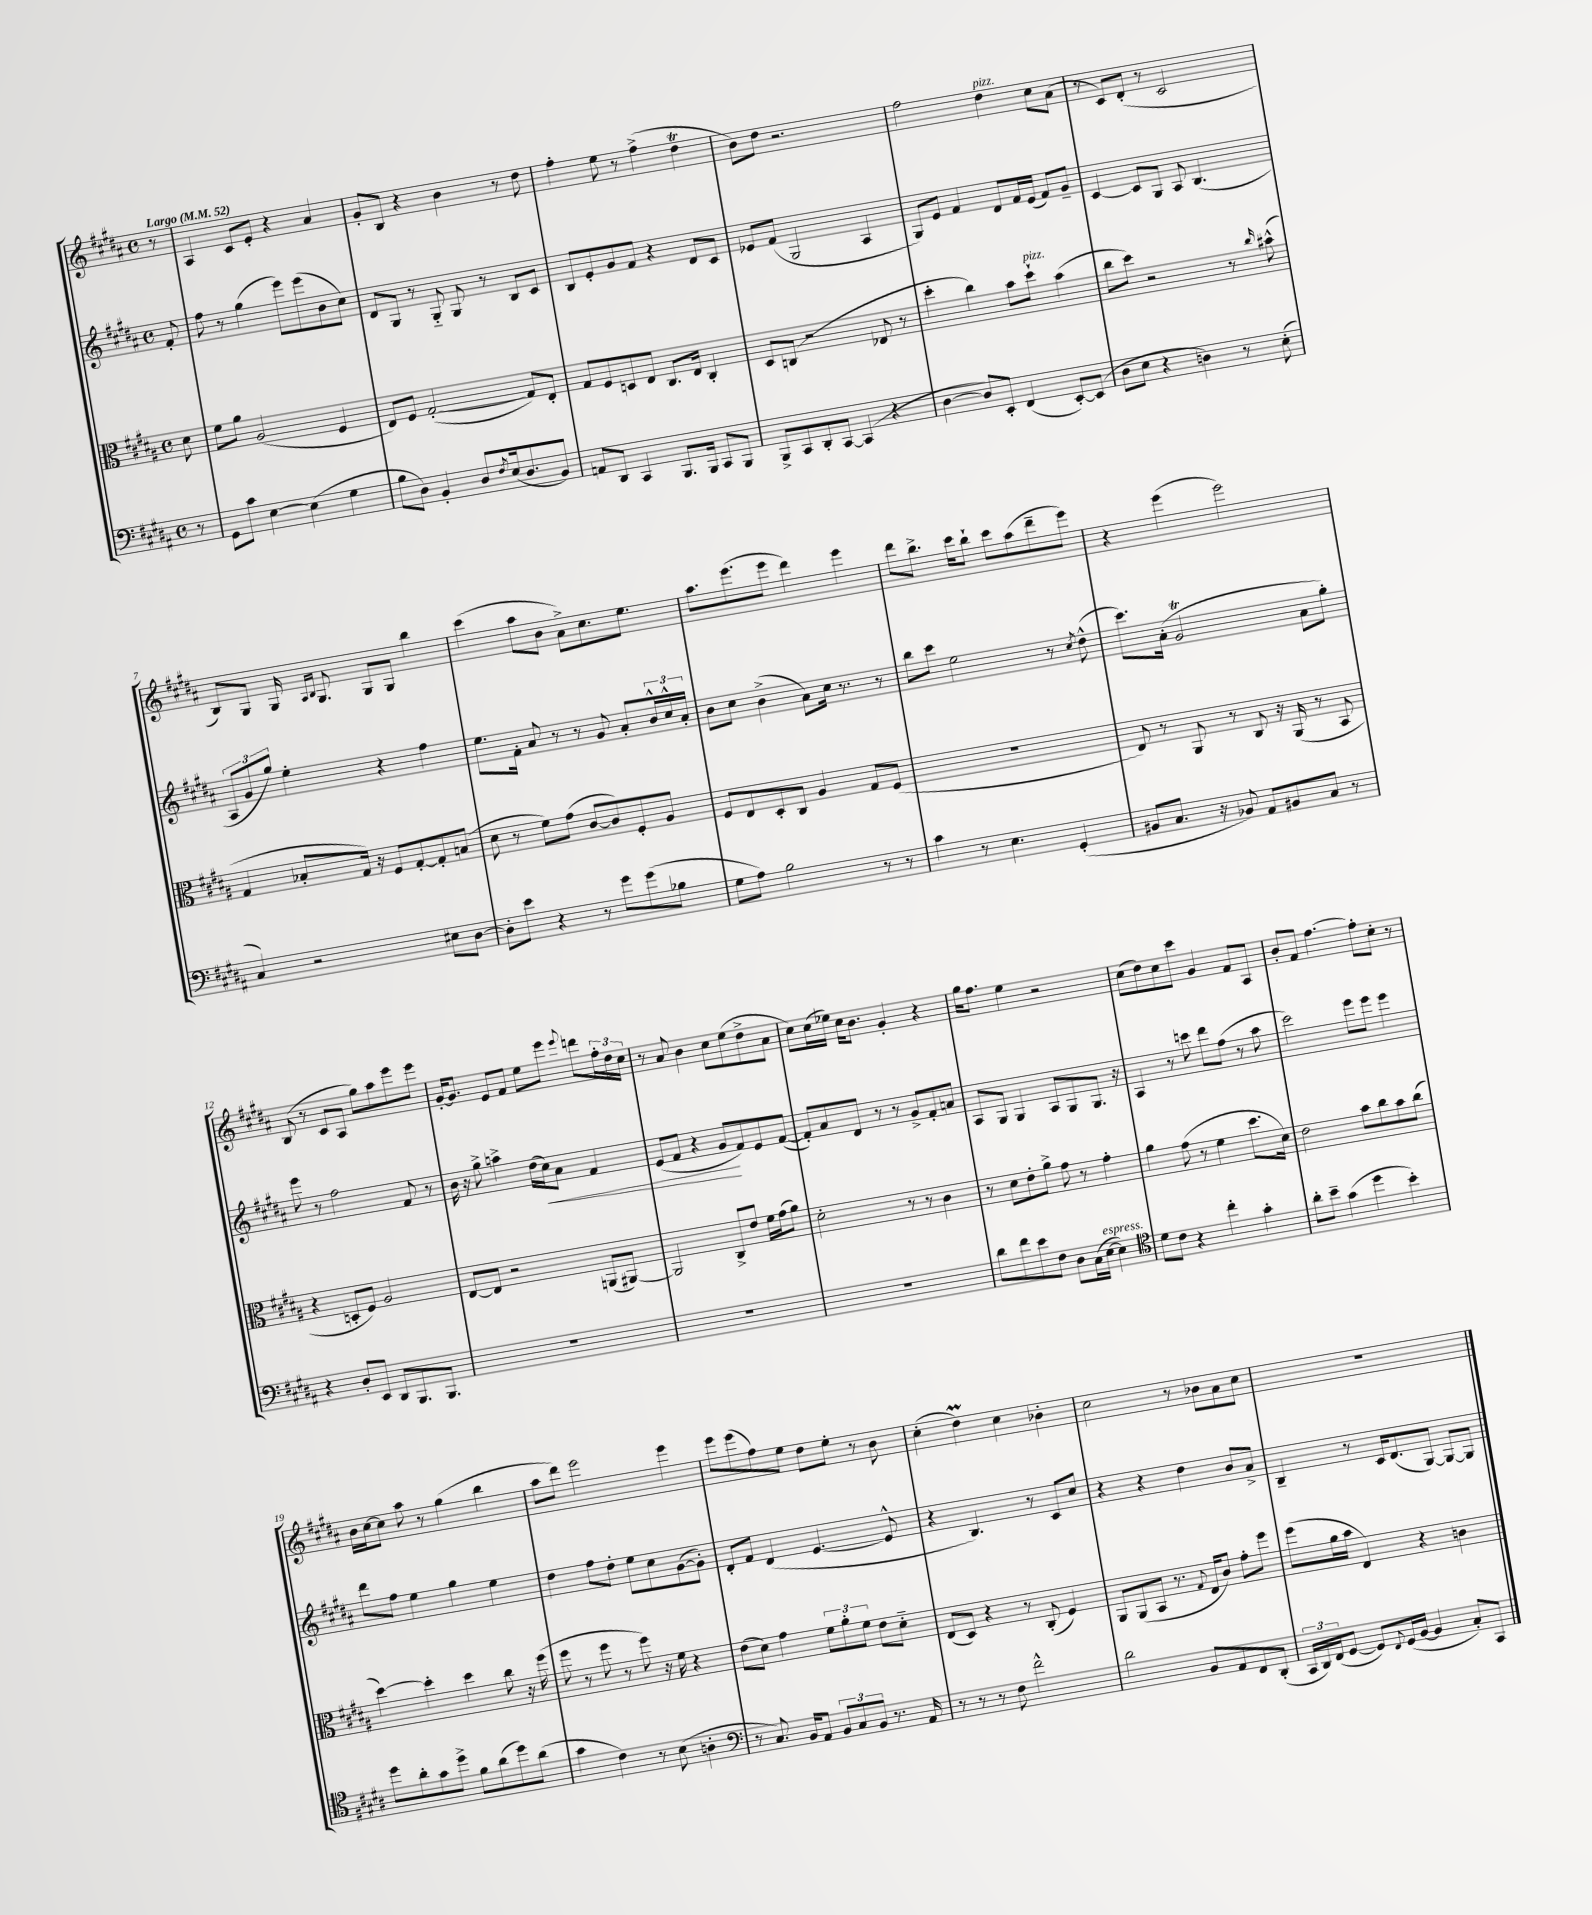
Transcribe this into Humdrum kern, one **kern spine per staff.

**kern	**kern	**kern	**kern
*staff4	*staff3	*staff2	*staff1
*clefF4	*clefC3	*clefG2	*clefG2
*k[f#c#g#d#a#]	*k[f#c#g#d#a#]	*k[f#c#g#d#a#]	*k[f#c#g#d#a#]
*M4/4	*M4/4	*M4/4	*M4/4
*met(c)	*met(c)	*met(c)	*met(c)
*MM52	*MM52	*MM52	*MM52
8r	8d#	8f#'	8r
=	=	=	=
8GG#	8f#	8ff#	4A#
8c#	8a#	8r	.
[4E	(2A#	(4gg#	8c#
.	.	.	8e'
(4E]	.	8eee)	4r
.	.	(8eee	.
4G#	4F#	8b	4a#
.	.	8cc#)	.
=	=	=	=
8B	8E)	8d#	8g#'
8D#)	8F#	8G#	8B
4BB'	([2G#'	8r	4r
.	.	8G#'~	.
8D#	.	8G#	4b
8qF#	.	.	.
(16E	.	8r	.
8.D#	.	.	.
.	8G#])	8B	8r
8BB)	8E'	8c#	8dd#
=	=	=	=
8AA	8G#	8B	4ff#'
8DD#	8F#	8e'	.
4CC#	8D	8g#	8ee
.	8E	8f#	8r
8.BBB	8.C#	4r	(4ff#^
16BBB	16E	.	.
8CC#	4C#'	8d#	4dd#
8BBB	.	8c#	.
=	=	=	=
8BBB^	8D#	8e-	8b)
8CC#	(8C	(8f#	8dd#
8DD#'	2r	2G#	2.r
[8CC#	.	.	.
(4CC#]	.	.	.
4r	8E-	4A#	.
.	8r	.	.
=	=	=	=
[4D#	4dd#'	8G#)	2ff#
.	.	8e	.
8D#])	4cc#)	4f#	.
8EE'	.	.	.
(4FF#	8b	8d#	4dd#
.	8dd#`	16f#	.
.	.	(16e	.
[8EE')	(4b	8f#)	8cc#
(8EE]	.	8g#~	(8a#
=	=	=	=
8D#	8cc#	[4c#	8r
8E	8dd#)	.	8c#)
4r	2r	8c#]	(8d#'
.	.	8G#	8r
4D)	.	8A#	2c#
.	.	(4.B	.
8r	8r	.	.
.	16qqcc#	.	.
(8E'	(8b#^^	.	.
=	=	=	=
4C#)	4G#	12A#	8B)
.	.	12g#	.
.	.	.	8G#
.	.	12gg#)	.
2r	8B-'	4ee'	16G#
.	.	.	16qqA#
.	.	.	16qqB
.	.	.	8.G#
.	16G#)	.	.
.	16r	.	.
.	8F#	4r	8G#
.	[8G#'	.	8G#
8E#	8G#']	4ff#	4bb
[8D#	(8B	.	.
=	=	=	=
8D#']	8d#	8.ee	(4ccc#
8e	8r	.	.
.	.	16f#'	.
4r	8f#)	8a#	8aa#
.	(8g#	8r	8b
8r	[8c#	8r	8a#^)
8g#	8c#])	8g#	8.cc#
(8g#	8F#'	8a#'	.
.	.	.	8.ee
8B-	8A#	24b^^	.
.	.	24cc#^^	.
.	.	24a#'	.
=	=	=	=
8G#	8F#	8b	8.aa#
8A#)	8E	8cc#	.
.	.	.	(8.eee
2B	8D#'	(4b^	.
.	8C#	.	8eee
.	4A#	8a#)	4ddd#)
.	.	16cc#	.
.	.	8.r	.
8r	8G#	.	4eee
8r	(8F#	8r	.
=	=	=	=
4c#	1r	8bb	8ddd#
.	.	8ccc#	8.bb^
8r	.	2ee	.
.	.	.	16ccc#
4.E	.	.	8bb`
.	.	.	8ccc#
.	.	.	(8aa#
(4GG#'	.	8r	8ddd#~
.	.	8qcc#	.
.	.	(8dd#^^	8eee)
=	=	=	=
8BB#	8E)	8.ccc#)	4r
8.C#	8r	.	.
.	.	(16a#'	.
.	8AA#	2g#	(4eee
16r	.	.	.
8BB-)	8r	.	.
8AA#	8C#	.	2eee)
8BB#	16r	.	.
.	(16AA#	.	.
8C#	8r	8a#	.
8r	8BB	8gg#')	.
=	=	=	=
4r	4r	8eee	(8B
.	.	8r	8r
8D#'	8D'	2ff#	8c#
8EE	8F#)	.	8A#
8DD#	2A#	.	8gg#)
8.BBB	.	.	8aa#
.	.	8f#	8eee
8.BBB	.	.	.
.	.	8r	8eee
=	=	=	=
1r	[8E	16b	[16g#'
.	.	16r	8.g#]
.	8E]	8gg#^	.
.	2r	4aa^	8e
.	.	.	8f#
.	.	(16dd#	8ee
.	.	16cc#)	.
.	.	8a#	8eee
.	.	.	8qqeee
.	(8AA	4f#	8ddd
.	[8AA#)	.	24ff#'
.	.	.	24dd#
.	.	.	24cc#
=	=	=	=
1r	2AA#]	(8e	8r
.	.	8f#	8a#
.	.	4r	4b
.	8C#^	8g#	8cc#
.	8e	8f#)	(8ee
.	16f#	8e	8dd#^
.	(16g#	.	.
.	8a#)	([8f#	8a#
=	=	=	=
1r	2d#'	8f#'])	8cc#)
.	.	8a#	(16cc#
.	.	.	16ee-)
.	.	8d#	16cc#
.	.	.	8.b
.	.	8r	.
.	8r	8r	4g#'
.	8r	8g#^	.
.	4c#	8f#'	4r
.	.	8a	.
=	=	=	=
8d#	8r	8A#	16gg#
.	.	.	8.ff#
8f#	8d#	8G#	.
8e	8e'	4G#	4ee
8F#	8a#^	.	.
8D#	8g#	8A#	2r
(16C#	8r	8G#	.
[16E	.	.	.
4E])	4g#'	8.G#	.
.	.	16r	.
=	=	=	=
*clefC4	*	*	*
8d#	4a#	4A#	(8cc#
8c#	.	.	8dd#)
4r	(8g#	8r	8cc#
.	8r	8ccc	8ccc#
4cc#'	4f#	8ddd#	4g#
.	.	(8ff#	.
4g#'	8.dd#	8r	8f#
.	.	8aa#	8A#
.	16d#)	.	.
=	=	=	=
8a#'	2e	2ccc#)	8b'
8b~	.	.	8f#
(4g#	.	.	[4.ff#
4dd#	8b	8eee	.
.	8cc#	8eee	8ff#']
4b')	8b	4eee	8cc#'
.	(8cc#	.	8r
=	=	=	=
8dd#	[4dd#)	8ddd#	16b
.	.	.	[16cc#
8a#'	.	8ff#	8cc#]
8g#	4dd#']	4ee	8aa#
8dd#^	.	.	8r
8f#	4dd#	4gg#	(4gg#
(8a#	.	.	.
8dd#)	8cc#	4ee	4bb
(8a#	16r	.	.
.	(16ff#	.	.
=	=	=	=
4g#	8ff#	4dd#	8aa#
.	8r	.	8ddd#)
4c#)	8ff#	8ff#	2eee
.	8r	8dd#'	.
8r	8ff#)	8ee	.
(8B	16r	8cc#	.
.	16f#	.	.
4A'	4r	([8g#	4eee
.	.	8g#'])	.
=	=	=	=
*clefF4	*	*	*
8r	(8e	8d#'	8eee
8.C#)	8d#)	8f#	(8eee
.	4g#	(4d#	8ff#)
16BB	.	.	.
8AA#	.	.	8ee
12BB	12f#	[4.e	8dd#
12C#	12a#'	.	.
.	.	.	8ee'
12BB	12f#	.	.
8.r	8e	.	8r
.	8d#'~	8e^^]	8b
16AA#	.	.	.
=	=	=	=
8r	(8E	4r	(4cc#'
8r	8D#)	.	.
8r	4r	4.B)	4dd#)
8F#	.	.	.
2f#^^	8r	.	4cc#
.	(8C#'	8r	.
.	4F#)	8c#	4b-'
.	.	8cc#	.
=	=	=	=
2d#	8AA#	4r	2cc#
.	(8AA#	.	.
.	8BB	4r	.
.	8.r	.	.
8BB	.	4dd#	8r
.	8qqG#	.	.
.	16E	.	.
8AA#	8c#)	.	8b-
8FF#	8g#'	8b	8a#
(8DD#'	8ff#	8a#^	8cc#
=	=	=	=
24CC#	(8ff#	4B~	1r
24DD#)	.	.	.
(24FF#	.	.	.
[8GG#	16a#	.	.
.	16b	.	.
8GG#])	4E)	8r	.
8qqFF#	.	.	.
(16GG#	.	16c#	.
[16BB	.	(8.d#	.
4BB]	4r	.	.
.	.	[8G#)	.
8C#')	4c	8G#_	.
8CC#	.	8G#]	.
==	==	==	==
*-	*-	*-	*-
